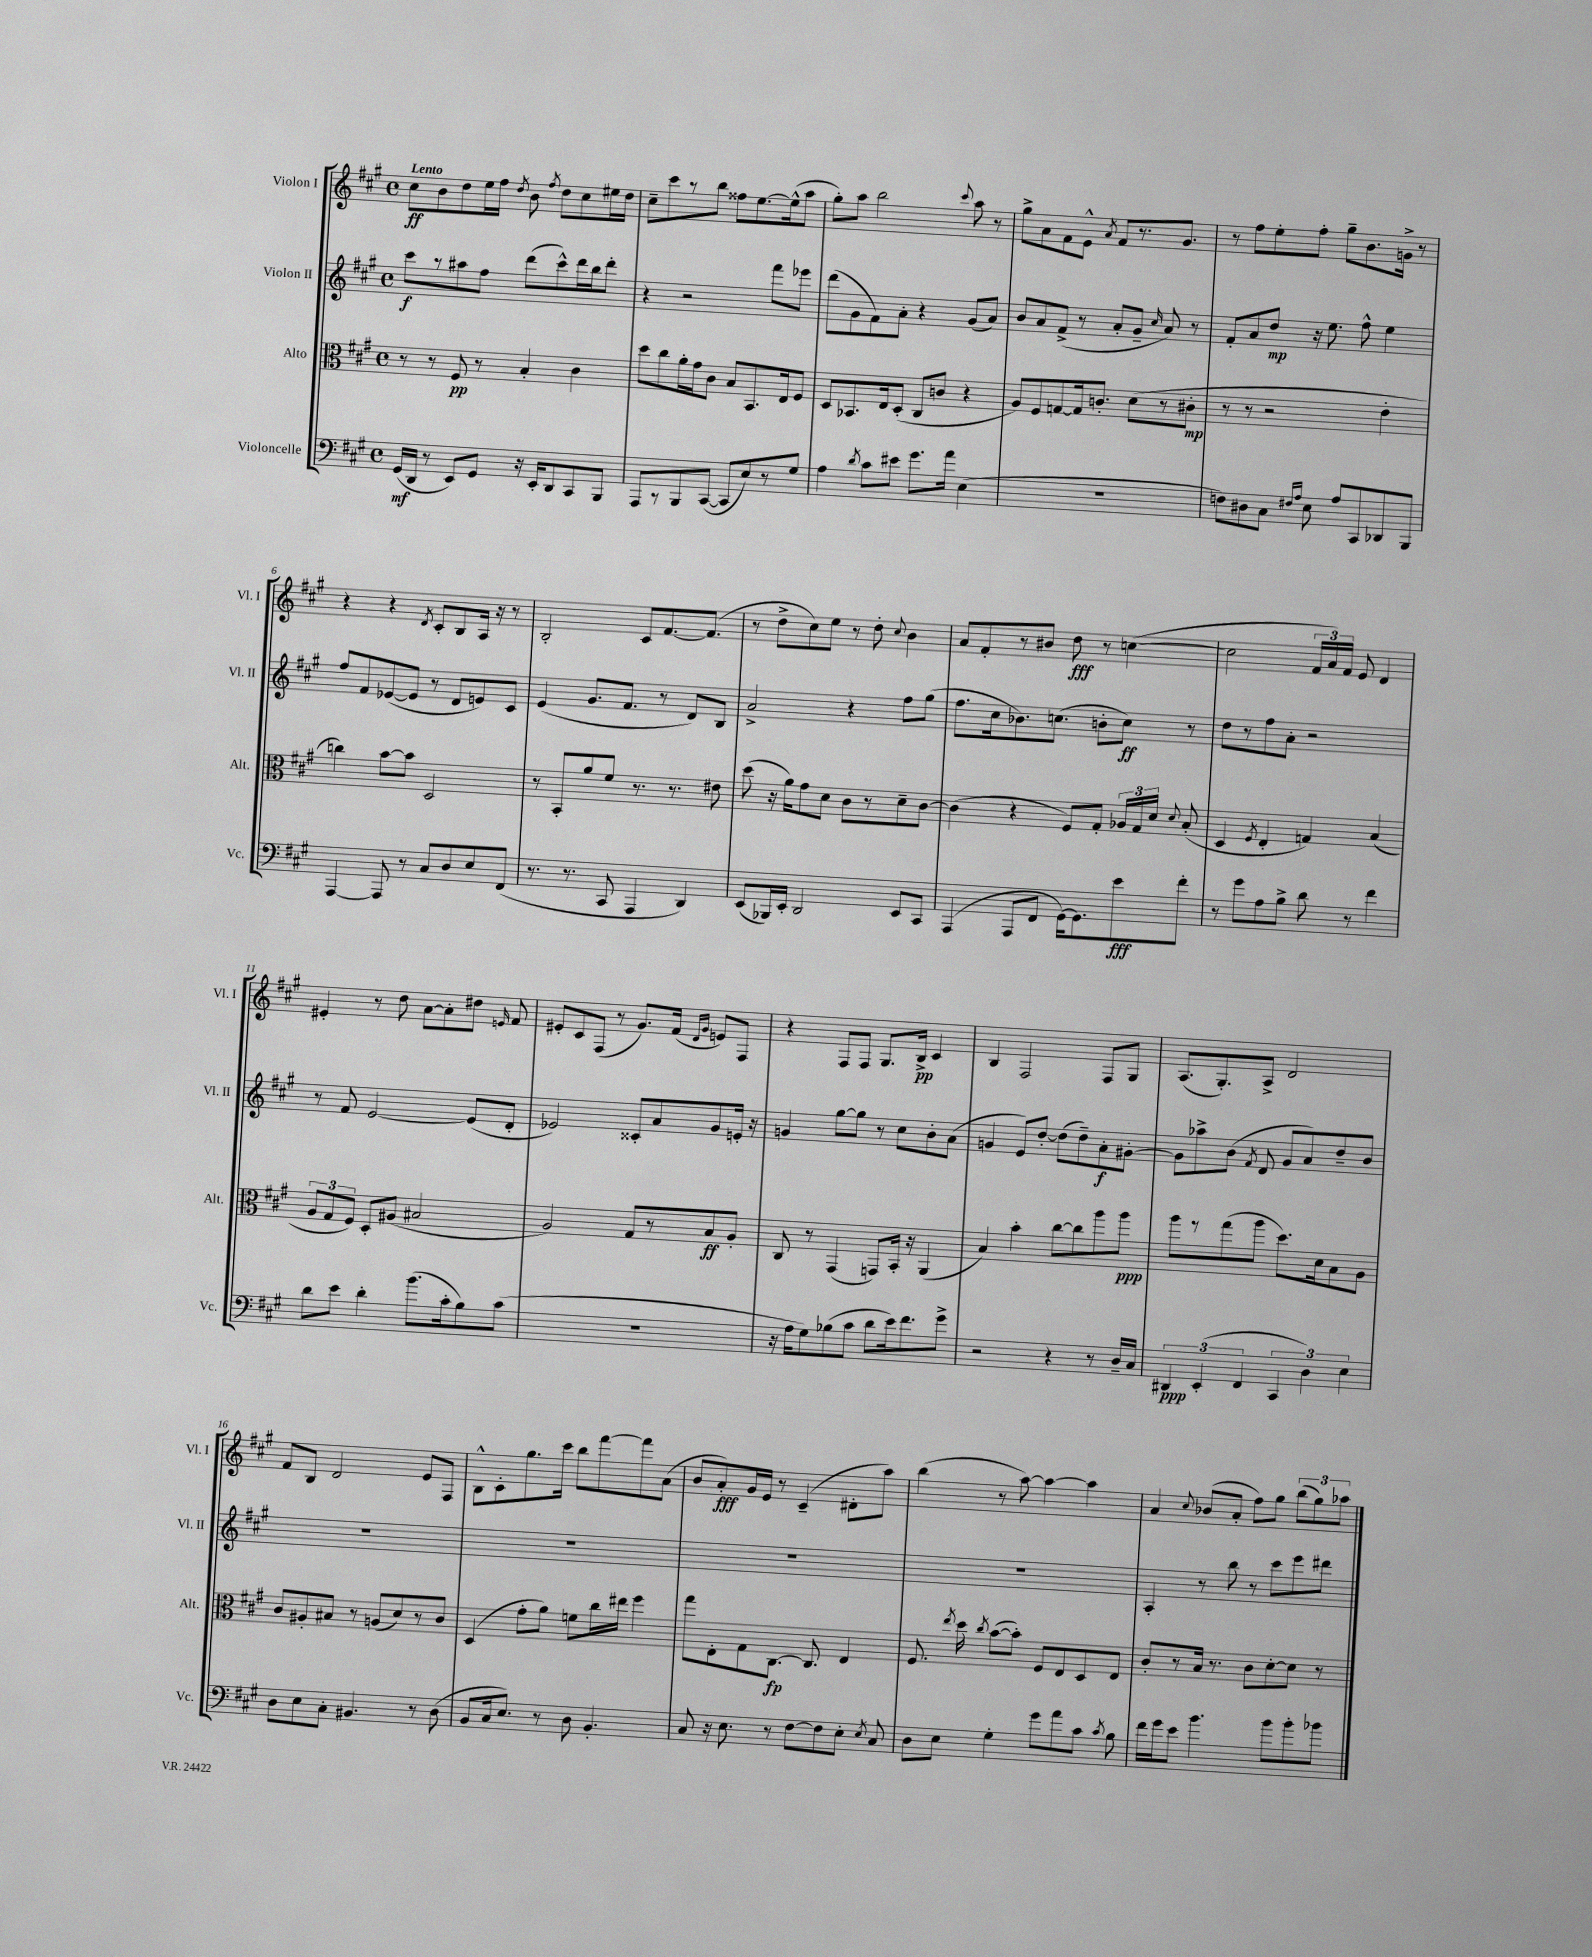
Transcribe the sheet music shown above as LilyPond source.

<<
\new StaffGroup <<
\new Staff = "s0" \with { instrumentName = "Violon I" shortInstrumentName = "Vl. I" } {
    \clef treble \key a \major \defaultTimeSignature \time 4/4 \tempo "Lento"
    \autoBeamOff cis''8[\ff b'8 d''8 e''16 fis''16] \acciaccatura { d''8 } b'8 \acciaccatura { fis''8 } d''8[ cis''8 eis''16 d''16] |
    cis''8[-- cis'''8 r8 b''8] fisis''8[ e''8.~ e''16-^( a''8] |
    gis''8[-.) a''8] b''2 \appoggiatura { cis'''8 } a''8 r8 |
    gis''8[-> a'8 fis'8 e'8]-^ \acciaccatura { a'8 } fis'8[ r8. gis'8.] |
    r8 fis''8[ e''8-. fis''8]-. gis''8[-- b'8. g'16]-> r8 |
    r4 r4 \acciaccatura { d'8 } cis'8[-. b8 a16] r16 r8 |
    b2-. cis'8[ fis'8.~ fis'8.]( |
    r8 d''8[-> cis''8) e''8] r8 d''8-. \appoggiatura { cis''8 } b'4 |
    a'8[ fis'8-. r8 bis'8] d''8\fff r8 c''4~( |
    c''2 \tuplet 3/2 { fis'16[ a'16) fis'16] } e'8 d'4 |
    eis'4-. r8 d''8 a'8[~ a'8-. dis''8] \grace { e'16 } fis'8 |
    eis'8[-. cis'8 fis8]( r8 gis'8.[) fis'16]( \grace { d'16[ gis'16] } e'8[) fis8] |
    r4 fis8[ fis8] gis8.[ b16]->\pp cis'4 |
    b4 fis2 fis8[ gis8] |
    a8.[( gis8.-.) a8]-> d'2 |
    fis'8[ b8] d'2 e'8[ fis8] |
    b8[-^ cis'8-. gis''8. cis'''16] b''8[ fis'''8~ fis'''8 a'8]( |
    b'8[ a'8-.\fff) gis'16 e'16] r8 cis'4--( dis'8[-. a''8]) |
    b''4( r8 a''8~) a''4~ a''4 |
    a'4 \appoggiatura { cis''8 } bes'8[( a'8]-. fis''8[) gis''8] \tuplet 3/2 { b''8[( gis''8) aes''8] } \bar "|." |
}
\new Staff = "s1" \with { instrumentName = "Violon II" shortInstrumentName = "Vl. II" } {
    \clef treble \key a \major \defaultTimeSignature \time 4/4
    \autoBeamOff cis'''8[\f r8 ais''8 fis''8] d'''8[( cis'''8-^) d'''16 b''16 d'''8]-. |
    r4 r2 fis'''8[ ees'''8] |
    d'''8[( gis'8 fis'8) a'8]-. r4 gis'8[( a'8]) |
    b'8[ a'8 fis'8]->( r8 a'8[-. gis'8]-- \grace { cis''16 } a'8) r8 |
    fis'8[-. a'8 d''8]\mp r16 e''8. fis''8-^ e''4 |
    fis''8[ fis'8 ees'8~( ees'8] r8 d'8[ e'8) cis'8] |
    e'4( gis'8.[ fis'8.] r8 d'8[) b8] |
    a'2-> r4 fis''8[ gis''8]( |
    fis''8.[ cis''16 bes'8.) c''8.]( b'8[-. c''8]\ff) r8 |
    d''8[ r8 fis''8 a'8]-. r2 |
    r8 fis'8 e'2~ e'8[( d'8]-. |
    ees'2) cisis'8[-. a'8 gis'8 e'16]-. r16 |
    g'4 gis''8[~ gis''8] r8 cis''8[ b'8-. a'8]( |
    g'4 e'8[) d''8]~-. d''8[( d''8--) a'8-.\f gis'8]~-. |
    gis'8[ aes''8-> b'8]( \acciaccatura { fis'8 } d'8 gis'8[ a'8) d''8-- b'8] |
    R1 |
    R1 |
    R1 |
    R1 |
    a4-. r8 b''8 r8 cis'''8[ e'''8 dis'''8] \bar "|." |
}
\new Staff = "s2" \with { instrumentName = "Alto" shortInstrumentName = "Alt." } {
    \clef alto \key a \major \defaultTimeSignature \time 4/4
    \autoBeamOff r8 r8 fis8\pp r8 b4-. cis'4 |
    d''8[ cis''8 a'16-. gis'16 cis'8] b8[ b,8. e16 fis8] |
    d8[ bes,8. e16 d8]-.( cis8[ c'8] r4 |
    a8[) fis8 g8~ g16 c'8.]-. d'8[( r8 cis'8]-.\mp |
    r8 r8 r2 e'4-. |
    c''4) b'8[~ b'8] d2 |
    r8 b,8[-. a'8 fis'8] r8. r8. eis'8 |
    d''8( r16 a'16[) gis'8 d'8] cis'8[ r8 d'8-- cis'8]~ |
    cis'4( r4 fis8[) gis8]-. \tuplet 3/2 { aes16[ gis16 d'16] } \appoggiatura { d'8 } b8-.( |
    d4 \acciaccatura { fis8 } e4-. g4) b4( |
    \tuplet 3/2 { a8[ gis8 fis8]) } d8[-. ais8]( bis2 |
    a2) gis8[ r8 b8\ff a8]-. |
    cis8 r8 gis,4( g,8[) b,16]-. r16 a,4( |
    b4) b'4-. cis''8[~ cis''8 a''8 a''8]\ppp |
    a''8[ r8 gis''8( a''8] d''8.[) d'16 b8 a8] |
    cis'8[ ais8-. bis8] r8 a8[( d'8) r8 cis'8] |
    d4( gis'8[-. a'8]) f'8[ cis''16 eis''16] fis''4 |
    gis''8[ e8-. gis8 cis8.]~\fp cis8. e4 |
    fis8. \acciaccatura { e''8 } d''16 \acciaccatura { cis''8 } b'8[~( b'8]-.) fis8[ e8 d8 e8] |
    cis'8[-. r8 b16] r8. cis'8[ d'8~-. d'8] r8 \bar "|." |
}
\new Staff = "s3" \with { instrumentName = "Violoncelle" shortInstrumentName = "Vc." } {
    \clef bass \key a \major \defaultTimeSignature \time 4/4
    \autoBeamOff gis,16[\mf( d,16] r8 e,8[) gis,8] r16 e,16[-. d,8 cis,8 b,,8] |
    a,,8[ r8 b,,8 cis,8]~( cis,8[ e8) r8 gis8] |
    a4 \acciaccatura { d'8 } cis'8[ eis'8] gis'8.[ a'16] e4( |
    R1 |
    f8[) dis8 cis8] \grace { fis16[ a16] } e8 a8[ cis,8 des,8 b,,8] |
    a,,4~ a,,8 r8 cis8[ d8 e8 fis,8]( |
    r8. r8. cis,8 a,,4 d,4) |
    e,8[( bes,,16) e,16]-. d,2 e,8[ cis,8] |
    a,,4( a,,8[ fis,8] gis,16[~) gis,8. e'8\fff fis'8]-. |
    r8 gis'8[ a8 b8]-> d'8 r8 fis'4 |
    d'8[ e'8] d'4-. b'8.[( cis'16-. b8) cis'8]( |
    R1 |
    r16 a16[ gis8) bes8( cis'8] d'8[ e'16) fis'8. gis'8]-> |
    r2 r4 r8 d16[-- cis16] |
    \tuplet 3/2 { dis,4\ppp e,4-.( fis,4 } \tuplet 3/2 { cis,4 d4) e4 } |
    d8[ e8 cis8]-. bis,4. r8 d8( |
    b,8[ cis16 e8.]) r8 d8 b,4.-. |
    cis8 r16 e8. r8 fis8[~ fis8 e8]-. \acciaccatura { e8 } cis8 |
    d8[ e8] gis4-. gis'8[ a'8 cis'8] \acciaccatura { cis'8 } b8 |
    fis'16[ gis'16 e'8] b'4. b'8[ b'8-. bes'8] \bar "|." |
}
>>
>>
